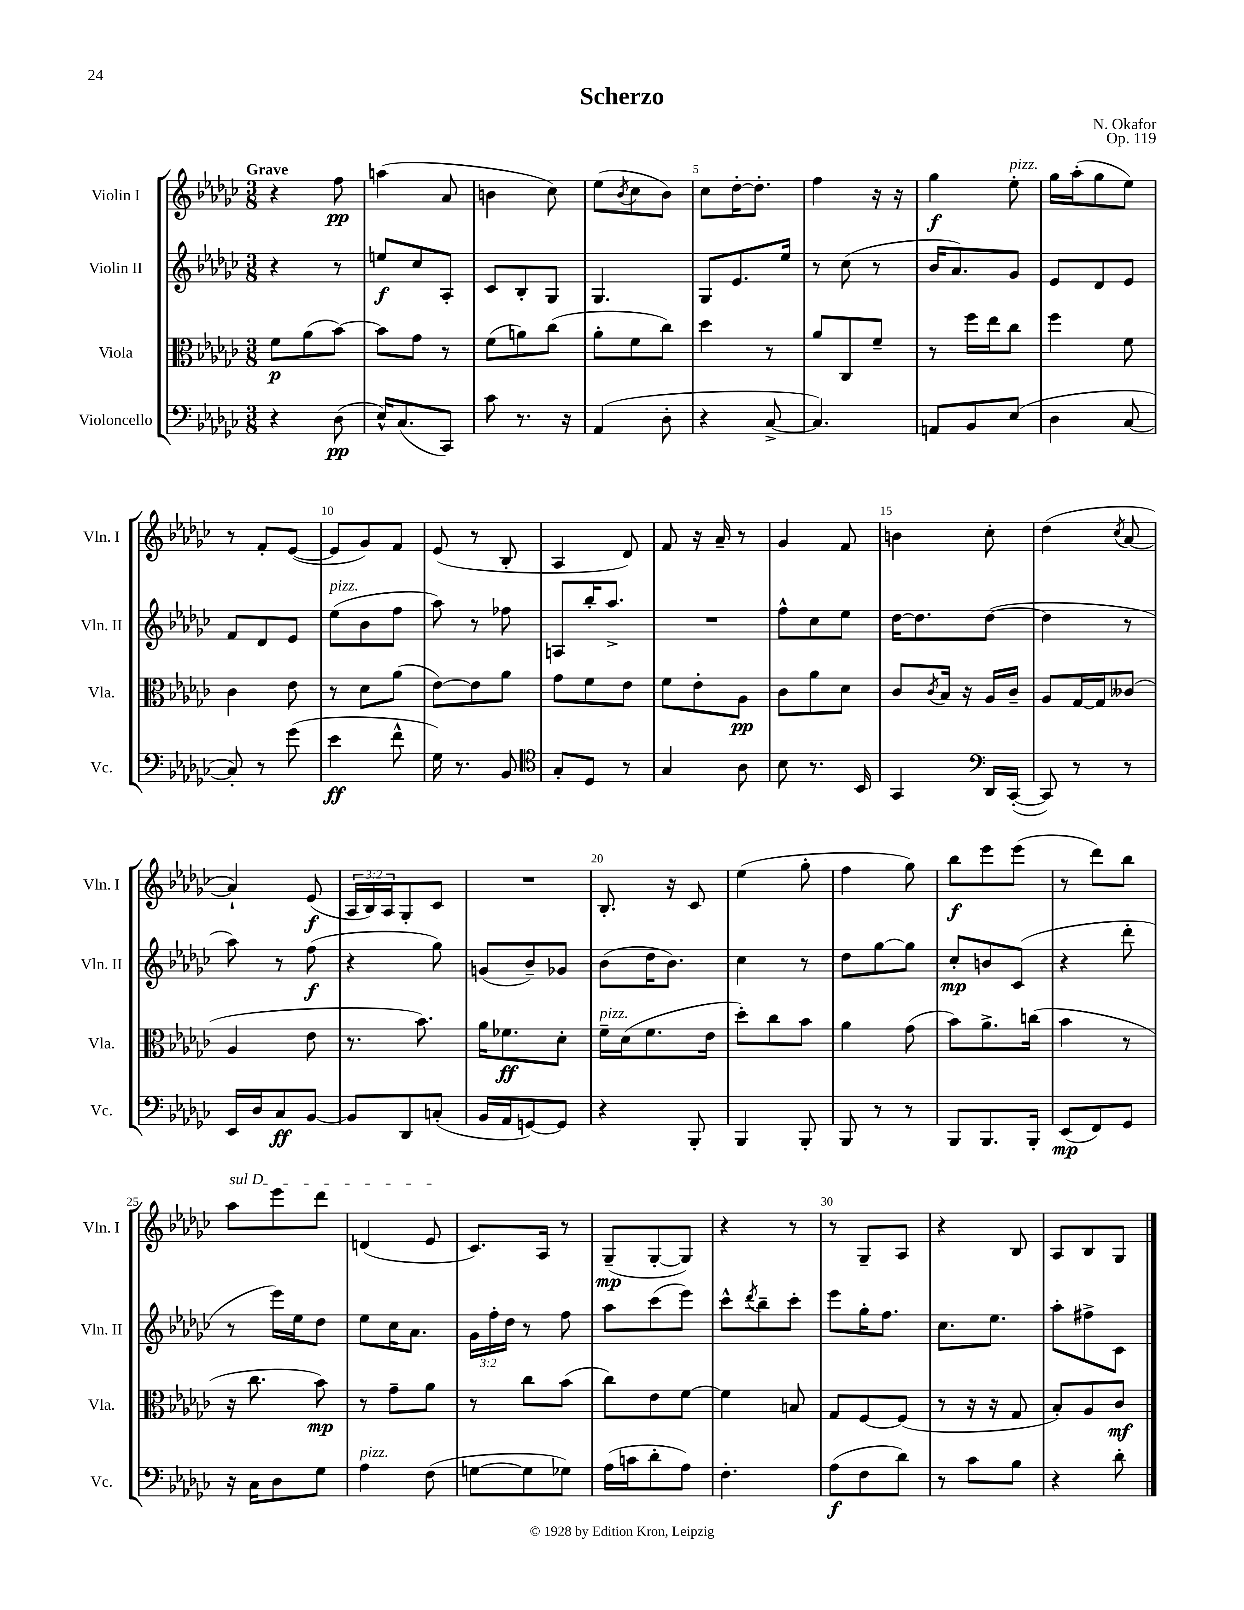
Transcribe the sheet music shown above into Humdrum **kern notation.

**kern	**dynam	**kern	**dynam	**kern	**dynam	**kern	**dynam
*part4	*part4	*part3	*part3	*part2	*part2	*part1	*part1
*staff4	*staff4	*staff3	*staff3	*staff2	*staff2	*staff1	*staff1
*I"Violoncello	*	*I"Viola	*	*I"Violin II	*	*I"Violin I	*
*I'Vc.	*	*I'Vla.	*	*I'Vln. II	*	*I'Vln. I	*
*clefF4	*	*clefC3	*	*clefG2	*	*clefG2	*
*k[b-e-a-d-g-c-]	*	*k[b-e-a-d-g-c-]	*	*k[b-e-a-d-g-c-]	*	*k[b-e-a-d-g-c-]	*
*M3/8	*	*M3/8	*	*M3/8	*	*M3/8	*
=1	=1	=1	=1	=1	=1	=1	=1
!	!	!	!	!	!	!LO:TX:a:B:t=Grave	!
4r	.	8f\L	p	4r	.	4r	.
.	.	(8a-\	.	.	.	.	.
(8D-\	pp	[8b-\J)	.	8r	.	8ff\	pp
=2	=2	=2	=2	=2	=2	=2	=2
16E-^^/KL)	.	8b-\L]	.	8een/L	f	(4aan\	.
(8.C-/	.	.	.	.	.	.	.
.	.	8g-\J	.	8cc-/	.	.	.
8CC-/J)	.	8r	.	8A-'/J	.	8a-/	.
=3	=3	=3	=3	=3	=3	=3	=3
8c-\	.	(8f\L	.	8c-/L	.	4bn\	.
8.r	.	8an\)	.	8B-'/	.	.	.
.	.	(8cc-\J	.	8G-/J	.	8cc-\)	.
16r	.	.	.	.	.	.	.
=4	=4	=4	=4	=4	=4	=4	=4
(4AA-/	.	8a-'\L	.	4.G-/	.	(8ee-\L	.
.	.	.	.	.	.	8qb-/	.
.	.	8f\	.	.	.	8cc-\	.
8D-'\	.	8cc-\J)	.	.	.	8b-\J)	.
=5	=5	=5	=5	=5	=5	=5	=5
4r	.	4dd-\	.	8G-/L	.	8cc-\L	.
.	.	.	.	8.e-/	.	[16dd-'\K	.
.	.	.	.	.	.	8.dd-'\J]	.
[8C-^/	.	8r	.	.	.	.	.
.	.	.	.	16ee-/Jk	.	.	.
=6	=6	=6	=6	=6	=6	=6	=6
4.C-/])	.	8a-/L	.	8r	.	4ff\	.
.	.	8C-/	.	(8cc-\	.	.	.
.	.	8f~/J	.	8r	.	16r	.
.	.	.	.	.	.	16r	.
=7	=7	=7	=7	=7	=7	=7	=7
8AAn/L	.	8r	.	16b-/KL	.	4gg-\	f
.	.	.	.	8.a-/)	.	.	.
8BB-/	.	16ff\LL	.	.	.	.	.
.	.	16ee-\J	.	.	.	.	.
!	!	!	!	!	!	!LO:TX:a:i:t=pizz.	!
(8E-/J	.	8cc-\J	.	8g-/J	.	8ee-'\	.
=8	=8	=8	=8	=8	=8	=8	=8
4D-\	.	4ff\	.	8e-/L	.	16gg-\LL	.
.	.	.	.	.	.	(16aa-'\J	.
.	.	.	.	8d-/	.	8gg-\	.
[8C-/	.	8f\	.	8e-/J	.	8ee-\J)	.
!!LO:LB:g=z
=9	=9	=9	=9	=9	=9	=9	=9
8C-'/])	.	4c-\	.	8f/L	.	8r	.
8r	.	.	.	8d-/	.	8f'/L	.
(8g-\	.	8e-\	.	8e-/J	.	([8e-/J	.
=10	=10	=10	=10	=10	=10	=10	=10
!	!	!	!	!LO:TX:a:i:t=pizz.	!	!	!
4e-\	ff	8r	.	(8ee-\L	.	8e-/L]	.
.	.	8d-\L	.	8b-\	.	8g-/)	.
8f^^\	.	(8a-\J	.	8ff\J	.	8f/J	.
=11	=11	=11	=11	=11	=11	=11	=11
16G-\)	.	[8e-\L)	.	8aa-\)	.	(8e-/	.
8.r	.	.	.	.	.	.	.
.	.	8e-\]	.	8r	.	8r	.
8BB-/	.	8a-\J	.	8ff-X\	.	8B-'/	.
=12	=12	=12	=12	=12	=12	=12	=12
*clefC4	*	*	*	*	*	*	*
8G-'/L	.	8g-\L	.	8An/L	.	4A-/	.
8D-/J	.	8f\	.	16bb-'/K	.	.	.
.	.	.	.	8.aa-^/J	.	.	.
8r	.	8e-\J	.	.	.	8d-/)	.
=13	=13	=13	=13	=13	=13	=13	=13
4G-/	.	8f\L	.	4.r	.	8f/	.
.	.	8e-'\	.	.	.	16r	.
.	.	.	.	.	.	16a-~/	.
8A-\	.	8A-\J	pp	.	.	8r	.
=14	=14	=14	=14	=14	=14	=14	=14
8B-\	.	8c-\L	.	8ff^^\L	.	4g-/	.
8.r	.	8a-\	.	8cc-\	.	.	.
.	.	8d-\J	.	8ee-\J	.	8f/	.
16BB-/	.	.	.	.	.	.	.
=15	=15	=15	=15	=15	=15	=15	=15
4GG-/	.	8c-/L	.	[16dd-\KL	.	4bn\	.
.	.	.	.	8.dd-\]	.	.	.
.	.	8qc-/	.	.	.	.	.
.	.	16B-/Jk	.	.	.	.	.
.	.	16r	.	.	.	.	.
*clefF4	*	*	*	*	*	*	*
16DD-/LL	.	16A-/LL	.	([8dd-\J	.	8cc-'\	.
([16CC-'/JJ	.	16c-~/JJ	.	.	.	.	.
=16	=16	=16	=16	=16	=16	=16	=16
8CC-/])	.	8A-/L	.	4dd-\]	.	(4dd-\	.
8r	.	[16G-/L	.	.	.	.	.
.	.	16G-/J]	.	.	.	.	.
.	.	.	.	.	.	8qcc-/	.
8r	.	(8c--X/J	.	8r	.	[8a-/	.
!!LO:LB:g=z
=17	=17	=17	=17	=17	=17	=17	=17
16EE-/LL	.	4A-/	.	8aa-\)	.	4a-`/])	.
16D-/J	.	.	.	.	.	.	.
8C-/	ff	.	.	8r	.	.	.
[8BB-/J	.	8e-\	.	(8ff\	f	(8e-/	f
=18	=18	=18	=18	=18	=18	=18	=18
8BB-/L]	.	8.r	.	4r	.	24A-/LL	.
.	.	.	.	.	.	24B-/)	.
.	.	.	.	.	.	24A-/J	.
8DD-/	.	.	.	.	.	8G-'/	.
.	.	8.b-\)	.	.	.	.	.
(8Cn'/J	.	.	.	8gg-\)	.	8c-/J	.
=19	=19	=19	=19	=19	=19	=19	=19
16BB-/LL	.	16a-\KL	.	(8gn/L	.	4.r	.
16AA-/J	.	8.f-X\	ff	.	.	.	.
[8GGn/)	.	.	.	8b-~/)	.	.	.
8GG/J]	.	8d-'\J	.	8g-X/J	.	.	.
=20	=20	=20	=20	=20	=20	=20	=20
!	!	!LO:TX:a:i:t=pizz.	!	!	!	!	!
4r	.	16f~\LL	.	(8b-\L	.	8.B-'/	.
.	.	(16d-\J	.	.	.	.	.
.	.	8.f\	.	16dd-\K	.	.	.
.	.	.	.	8.b-\J)	.	16r	.
8BBB-'/	.	.	.	.	.	8c-/	.
.	.	16e-\Jk	.	.	.	.	.
=21	=21	=21	=21	=21	=21	=21	=21
4BBB-/	.	8dd-'\L)	.	4cc-\	.	(4ee-\	.
.	.	8cc-\	.	.	.	.	.
8BBB-'/	.	8b-\J	.	8r	.	8gg-'\	.
=22	=22	=22	=22	=22	=22	=22	=22
8BBB-/	.	4a-\	.	8dd-\L	.	4ff\	.
8r	.	.	.	[8gg-\	.	.	.
8r	.	(8g-\	.	8gg-\J]	.	8gg-\)	.
=23	=23	=23	=23	=23	=23	=23	=23
8BBB-/L	.	8b-\L)	.	8cc-'/L	mp	8bb-\L	f
8.BBB-/	.	8.a-^\	.	8bn/	.	8eee-\	.
.	.	.	.	(8c-/J	.	(8eee-\J	.
16BBB-'/Jk	.	(16ccn\Jk	.	.	.	.	.
=24	=24	=24	=24	=24	=24	=24	=24
(8EE-/L	mp	4b-\	.	4r	.	8r	.
8FF/)	.	.	.	.	.	8ddd-\L)	.
8GG-/J	.	8r	.	8ddd-'\	.	8bb-\J	.
!!LO:LB:g=z
=25	=25	=25	=25	=25	=25	=25	=25
!	!	!	!	!	!	!LO:TX:a:i:t=sul D	!
16r	.	16r	.	8r	.	8aa-\L	.
16C-\KL	.	8.cc-\	.	.	.	.	.
8D-\	.	.	.	16eee-\LL)	.	8eee-\	.
.	.	.	.	16ee-\J	.	.	.
8G-\J	.	8b-\)	mp	8dd-\J	.	8ddd-\J	.
=26	=26	=26	=26	=26	=26	=26	=26
!LO:TX:a:i:t=pizz.	!	!	!	!	!	!	!
4A-\	.	8r	.	8ee-\L	.	(4dn/	.
.	.	8g-~\L	.	16cc-\K	.	.	.
.	.	.	.	8.a-\J	.	.	.
(8F\	.	8a-\J	.	.	.	8e-/	.
=27	=27	=27	=27	=27	=27	=27	=27
[8Gn\L	.	8r	.	24g-\LL	.	8.c-/L)	.
.	.	.	.	24ff'\	.	.	.
.	.	.	.	24dd-\JJ	.	.	.
8G\]	.	8cc-\L	.	8r	.	.	.
.	.	.	.	.	.	16A-/Jk	.
8G-X\J)	.	(8b-\J	.	8ff\	.	8r	.
=28	=28	=28	=28	=28	=28	=28	=28
(16A-\LL	.	8cc-\L)	.	8aa-\L	.	(8G-~/L	mp
16cn\J	.	.	.	.	.	.	.
8d-'\	.	8e-\	.	(8ccc-\	.	[8G-'/	.
8A-\J)	.	[8f\J	.	8eee-\J)	.	8G-/J])	.
=29	=29	=29	=29	=29	=29	=29	=29
4.F'\	.	4f\]	.	8ccc-^^\L	.	4r	.
.	.	.	.	8qddd-/	.	.	.
.	.	.	.	8bb-~\	.	.	.
.	.	8Bn/	.	8ccc-'\J	.	8r	.
=30	=30	=30	=30	=30	=30	=30	=30
(8A-\L	f	8G-/L	.	8eee-\L	.	8r	.
8F\	.	[8F/	.	16gg-'\K	.	8G-~/L	.
.	.	.	.	8.ff\J	.	.	.
8d-\J)	.	(8F/J]	.	.	.	8A-/J	.
=31	=31	=31	=31	=31	=31	=31	=31
8r	.	8r	.	8.cc-\L	.	4r	.
8c-\L	.	16r	.	.	.	.	.
.	.	16r	.	8.ee-\J	.	.	.
8B-\J	.	8G-/	.	.	.	8B-/	.
=32	=32	=32	=32	=32	=32	=32	=32
4r	.	8B-'/L)	.	8aa-'\L	.	8A-/L	.
.	.	8A-/	.	8ff#X^\	.	8B-/	.
8d-'\	.	8c-/J	mf	8c-\J	.	8G-/J	.
==	==	==	==	==	==	==	==
*-	*-	*-	*-	*-	*-	*-	*-
